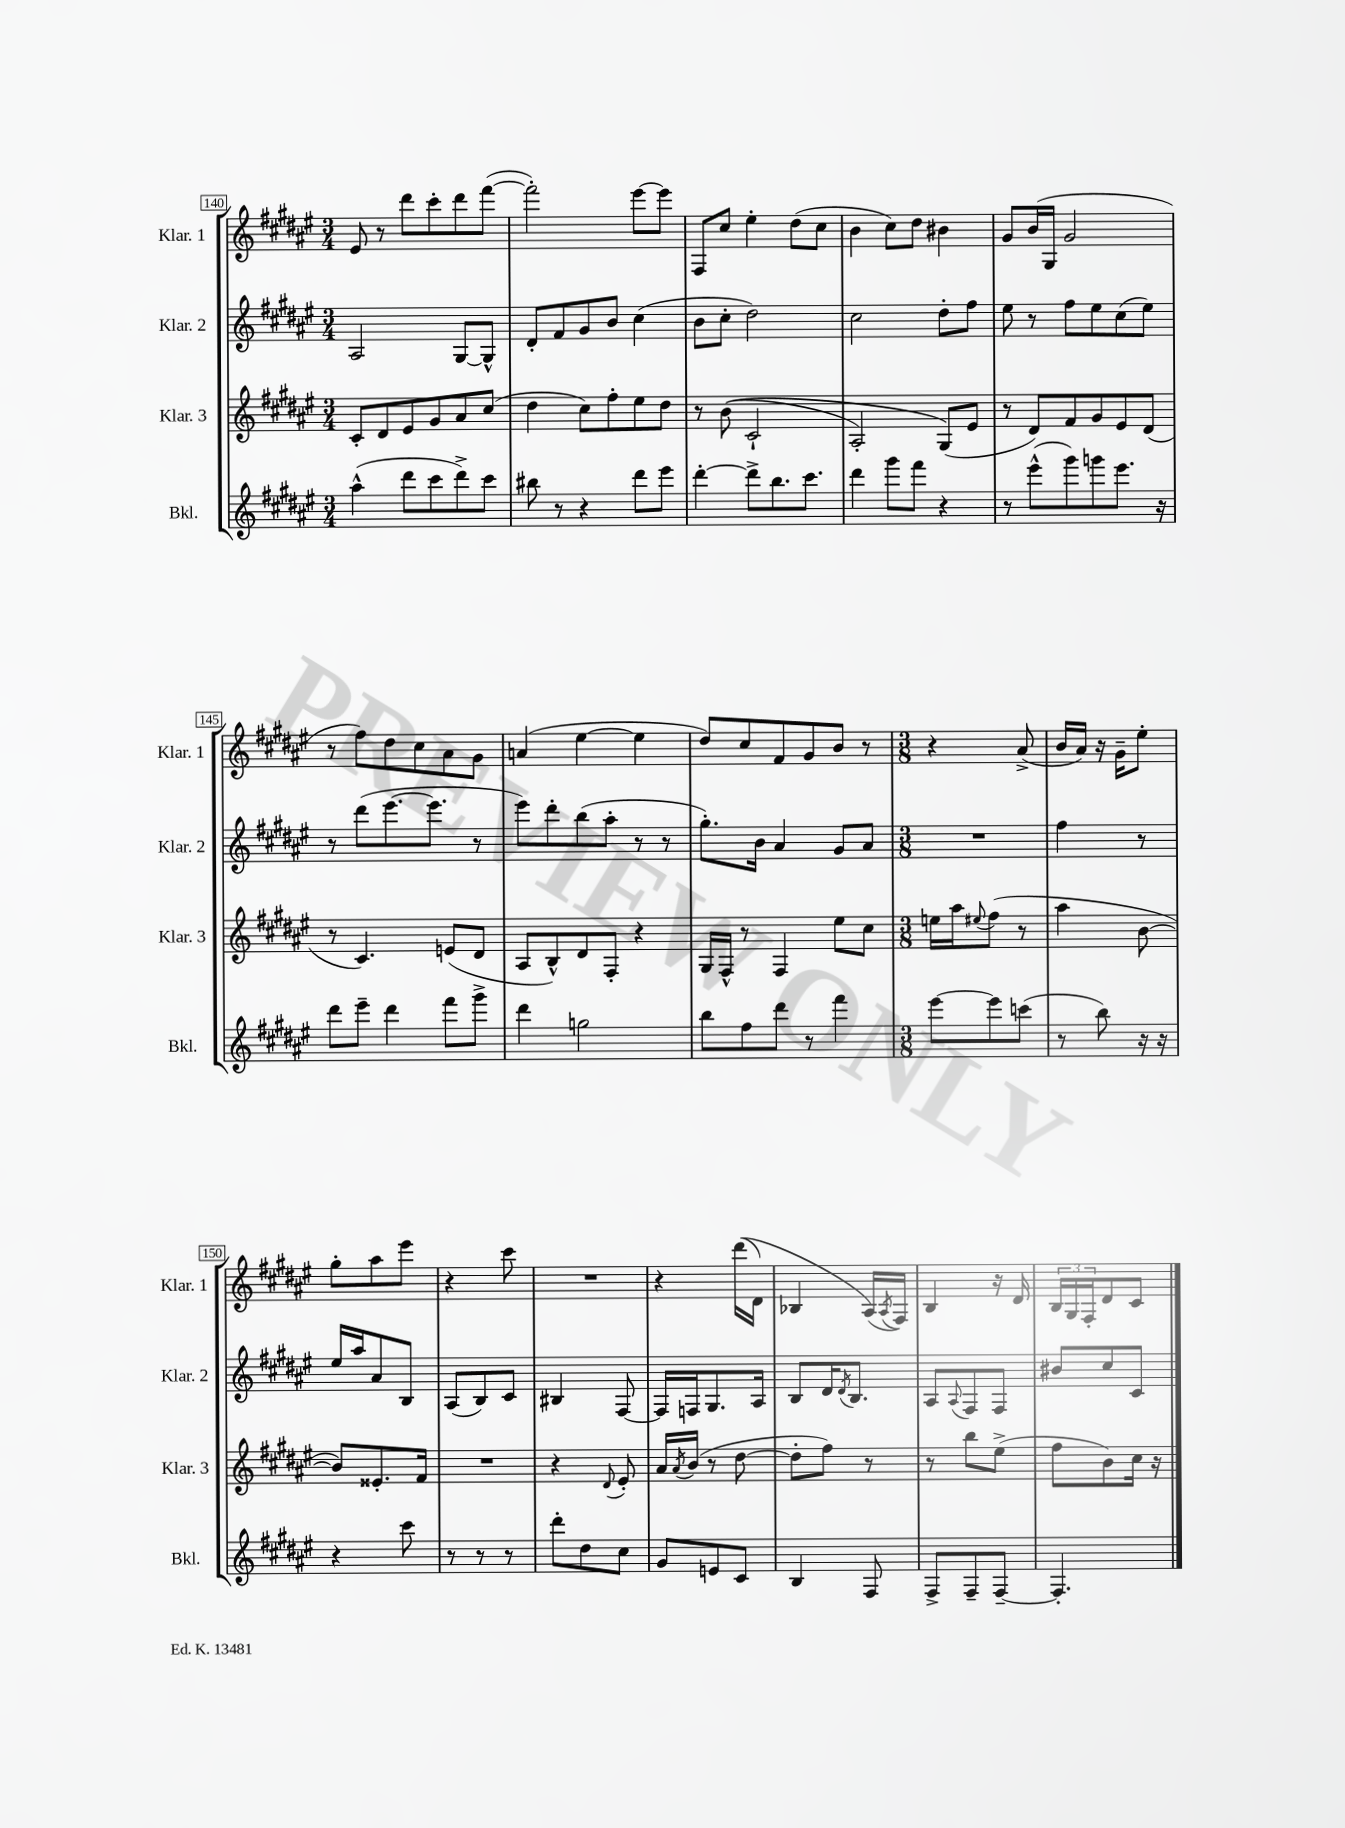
<<
\new StaffGroup <<
\new Staff = "s0" \with { instrumentName = "Klar. 1" shortInstrumentName = "Klar. 1" } {
    \clef treble \key fis \major \numericTimeSignature \time 3/4
    eis'8 r8 dis'''8 cis'''8-. dis'''8 fis'''8~( |
    fis'''2-.) eis'''8~ eis'''8 |
    fis8 cis''8 eis''4-. dis''8( cis''8 |
    b'4 cis''8) dis''8 bis'4 |
    gis'8 b'16( gis16 gis'2 |
    r8 fis''8) dis''8 cis''8 ais'8 gis'8 |
    a'4( eis''4~ eis''4 |
    dis''8) cis''8 fis'8 gis'8 b'8 r8 |
    \numericTimeSignature \time 3/8 r4 ais'8->( |
    b'16 ais'16) r16 gis'16-- eis''8-. |
    gis''8-. ais''8 eis'''8 |
    r4 cis'''8 |
    R4. |
    r4 dis'''16(\( dis'16) |
    bes4 ais16(\) \acciaccatura { ais8 } fis16) |
    b4 r16 dis'16 |
    \tuplet 3/2 { b16 gis16 fis16-. } dis'8 cis'8 \bar "|." |
}
\new Staff = "s1" \with { instrumentName = "Klar. 2" shortInstrumentName = "Klar. 2" } {
    \clef treble \key fis \major \numericTimeSignature \time 3/4
    ais2 gis8~ gis8-^ |
    dis'8-. fis'8 gis'8 b'8 cis''4( |
    b'8 cis''8-. dis''2) |
    cis''2 dis''8-. fis''8 |
    eis''8 r8 fis''8 eis''8 cis''8( eis''8) |
    r8 dis'''8( eis'''8.~ eis'''8. r8 |
    eis'''8) dis'''8-. b''8( ais''8-. r8 r8 |
    gis''8.-.) b'16 ais'4 gis'8 ais'8 |
    \numericTimeSignature \time 3/8 R4. |
    fis''4 r8 |
    eis''16 ais''16 ais'8 b8 |
    ais8( b8) cis'8 |
    bis4 fis8~ |
    fis16 f16 gis8. ais16 |
    b8 dis'16 \acciaccatura { dis'8 } b8. |
    ais8 \appoggiatura { ais8 } fis8 fis8 |
    bis'8 cis''8 cis'8 \bar "|." |
}
\new Staff = "s2" \with { instrumentName = "Klar. 3" shortInstrumentName = "Klar. 3" } {
    \clef treble \key fis \major \numericTimeSignature \time 3/4
    cis'8-. dis'8 eis'8 gis'8 ais'8 cis''8( |
    dis''4 cis''8) fis''8-. eis''8 dis''8 |
    r8 b'8(\( cis'2-! |
    ais2-.) gis8(\) eis'8 |
    r8 dis'8) fis'8 gis'8 eis'8 dis'8( |
    r8 cis'4.) e'8( dis'8 |
    ais8 b8-^) dis'8 fis8-. r4 |
    gis16 fis16-^ r8 fis4 eis''8 cis''8 |
    \numericTimeSignature \time 3/8 e''16 ais''16 \appoggiatura { eis''8 } fis''8( r8 |
    ais''4 b'8~ |
    b'8) eisis'8.-. fis'16 |
    R4. |
    r4 \appoggiatura { dis'8 } eis'8-. |
    ais'16 \acciaccatura { ais'8 } b'16( r8 dis''8~ |
    dis''8-. fis''8) r8 |
    r8 b''8 eis''8->( |
    fis''8 b'8) cis''16 r16 \bar "|." |
}
\new Staff = "s3" \with { instrumentName = "Bkl." shortInstrumentName = "Bkl." } {
    \clef treble \key fis \major \numericTimeSignature \time 3/4
    ais''4-^( dis'''8 cis'''8 dis'''8->) cis'''8 |
    bis''8 r8 r4 dis'''8 eis'''8 |
    dis'''4~-. dis'''8-> b''8. cis'''8. |
    dis'''4 gis'''8 fis'''8 r4 |
    r8 eis'''8-^( gis'''8) g'''8 eis'''8. r16 |
    dis'''8 eis'''8-- dis'''4 fis'''8 gis'''8-> |
    dis'''4 g''2 |
    b''8 fis''8 dis'''8 r8 fis'''4 |
    \numericTimeSignature \time 3/8 eis'''8~ eis'''8 c'''8( |
    r8 b''8) r16 r16 |
    r4 cis'''8 |
    r8 r8 r8 |
    dis'''8-. dis''8 cis''8 |
    gis'8 e'8 cis'8 |
    b4 fis8 |
    fis8-> fis8-- fis8~-- |
    fis4.-. \bar "|." |
}
>>
>>
\layout { \context { \Score currentBarNumber = #140 \override BarNumber.stencil = #(make-stencil-boxer 0.1 0.3 ly:text-interface::print) } }
